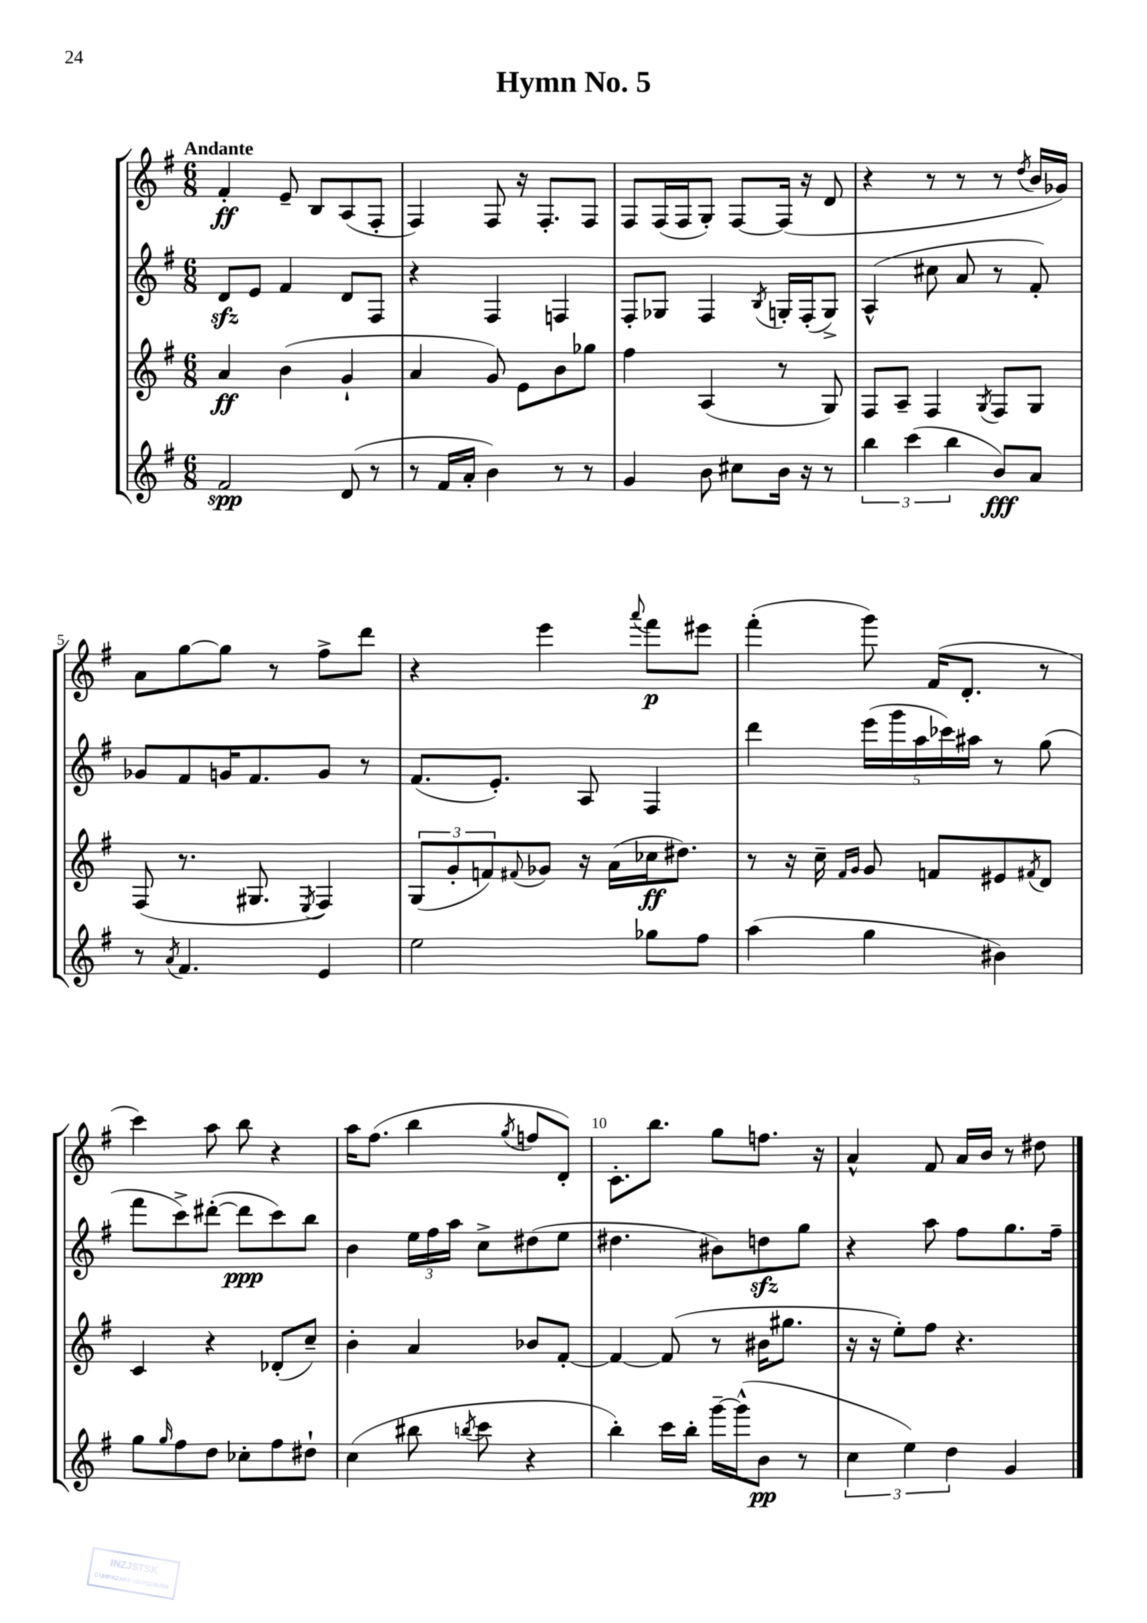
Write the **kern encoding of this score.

**kern	**kern	**kern	**kern
*staff4	*staff3	*staff2	*staff1
*clefG2	*clefG2	*clefG2	*clefG2
*k[f#]	*k[f#]	*k[f#]	*k[f#]
*M6/8	*M6/8	*M6/8	*M6/8
2f#	4a	8d	4f#'
.	.	8e	.
.	(4b	4f#	8e~
.	.	.	8B
(8d	4g`	8d	(8A
8r	.	8F#	8F#'
=	=	=	=
8r	4a	4r	4F#)
16f#	.	.	.
16a'	.	.	.
4b)	8g)	4F#	8F#
.	8e	.	16r
.	.	.	8.F#'
8r	8b	4F	.
8r	8gg-	.	8F#
=	=	=	=
4g	4ff#	8F#'	8F#
.	.	8G-	(16F#
.	.	.	16F#
8b	(4A	4F#	8G')
8cc#	.	.	[8F#
.	.	8qB	.
16b	8r	16G'	(16F#]
16r	.	(16F#'	16r
8r	8G)	8G^)	8d
=	=	=	=
6bb	8F#	(4A^^	4r
.	8A~	.	.
(6ccc	.	.	.
.	4F#	8cc#	8r
6bb	.	.	.
.	.	8a	8r
.	8qG	.	.
8b)	8F#	8r	8r
.	.	.	8qdd
8a	8G	8f#')	16b
.	.	.	16g-)
=	=	=	=
8r	(8F#	8g-	8a
8qa	.	.	.
4.f#	8.r	8f#	[8gg
.	.	16g	8gg]
.	8.G#	8.f#	.
.	.	.	8r
.	8qE	.	.
4e	4F#)	8g	8ff#^
.	.	8r	8ddd
=	=	=	=
2ee	(12G	(8.f#	4r
.	12g'	.	.
.	12f)	.	.
.	.	8.e')	.
.	8qqf#	.	.
.	8g-	.	4eee
.	16r	8A	.
.	(16a	.	.
.	.	.	8qqaaa
8gg-	16cc-	4F#	8fff#
.	8.dd#)	.	.
8ff#	.	.	8eee#
=	=	=	=
(4aa	8r	4ddd	(4fff#'
.	16r	.	.
.	16cc~	.	.
.	16qqf#	.	.
.	16qqg	.	.
4gg	8g	(20eee	8ggg)
.	.	20ggg	.
.	.	20aa	.
.	8f	.	(16f#
.	.	20ccc-)	.
.	.	.	8.d'
.	.	20aa#	.
4b#)	8e#	8r	.
.	8qf#	.	.
.	8d	(8gg	8r
=	=	=	=
8gg	4c	8fff#	4ccc)
16qqgg	.	.	.
8ff#	.	8ccc^)	.
8dd	4r	([8ddd#'	8aa
8cc-'	.	8ddd#]	8bb
8ff#	(8d-'	8ccc)	4r
8dd#`	8cc~)	8bb	.
=	=	=	=
(4cc	4b'	4b	16aa
.	.	.	(8.ff#
8bb#	4a	24ee	4bb
.	.	24ff#	.
.	.	24aa	.
8qbb	.	.	.
8ccc	.	8cc^	.
.	.	.	8qgg
4r	8b-	(8dd#	8ff
.	[8f#'	8ee	8d')
=	=	=	=
4bb')	4f#_	4.dd#	8.c'
.	.	.	8.bb
16ccc	(8f#]	.	.
16bb'	.	.	.
[16ggg~	8r	8b#)	8gg
(16ggg^^]	.	.	.
8b	16b#	8dd	8.ff
.	8.gg#	.	.
8r	.	8gg	.
.	.	.	16r
=	=	=	=
6cc	16r	4r	4a^^
.	16r	.	.
.	8ee')	.	.
6ee)	.	.	.
.	8ff#	8aa	8f#
6dd	.	.	.
.	4.r	8ff#	16a
.	.	.	16b
4g	.	8.gg	8r
.	.	.	8dd#
.	.	16ff#~	.
==	==	==	==
*-	*-	*-	*-
